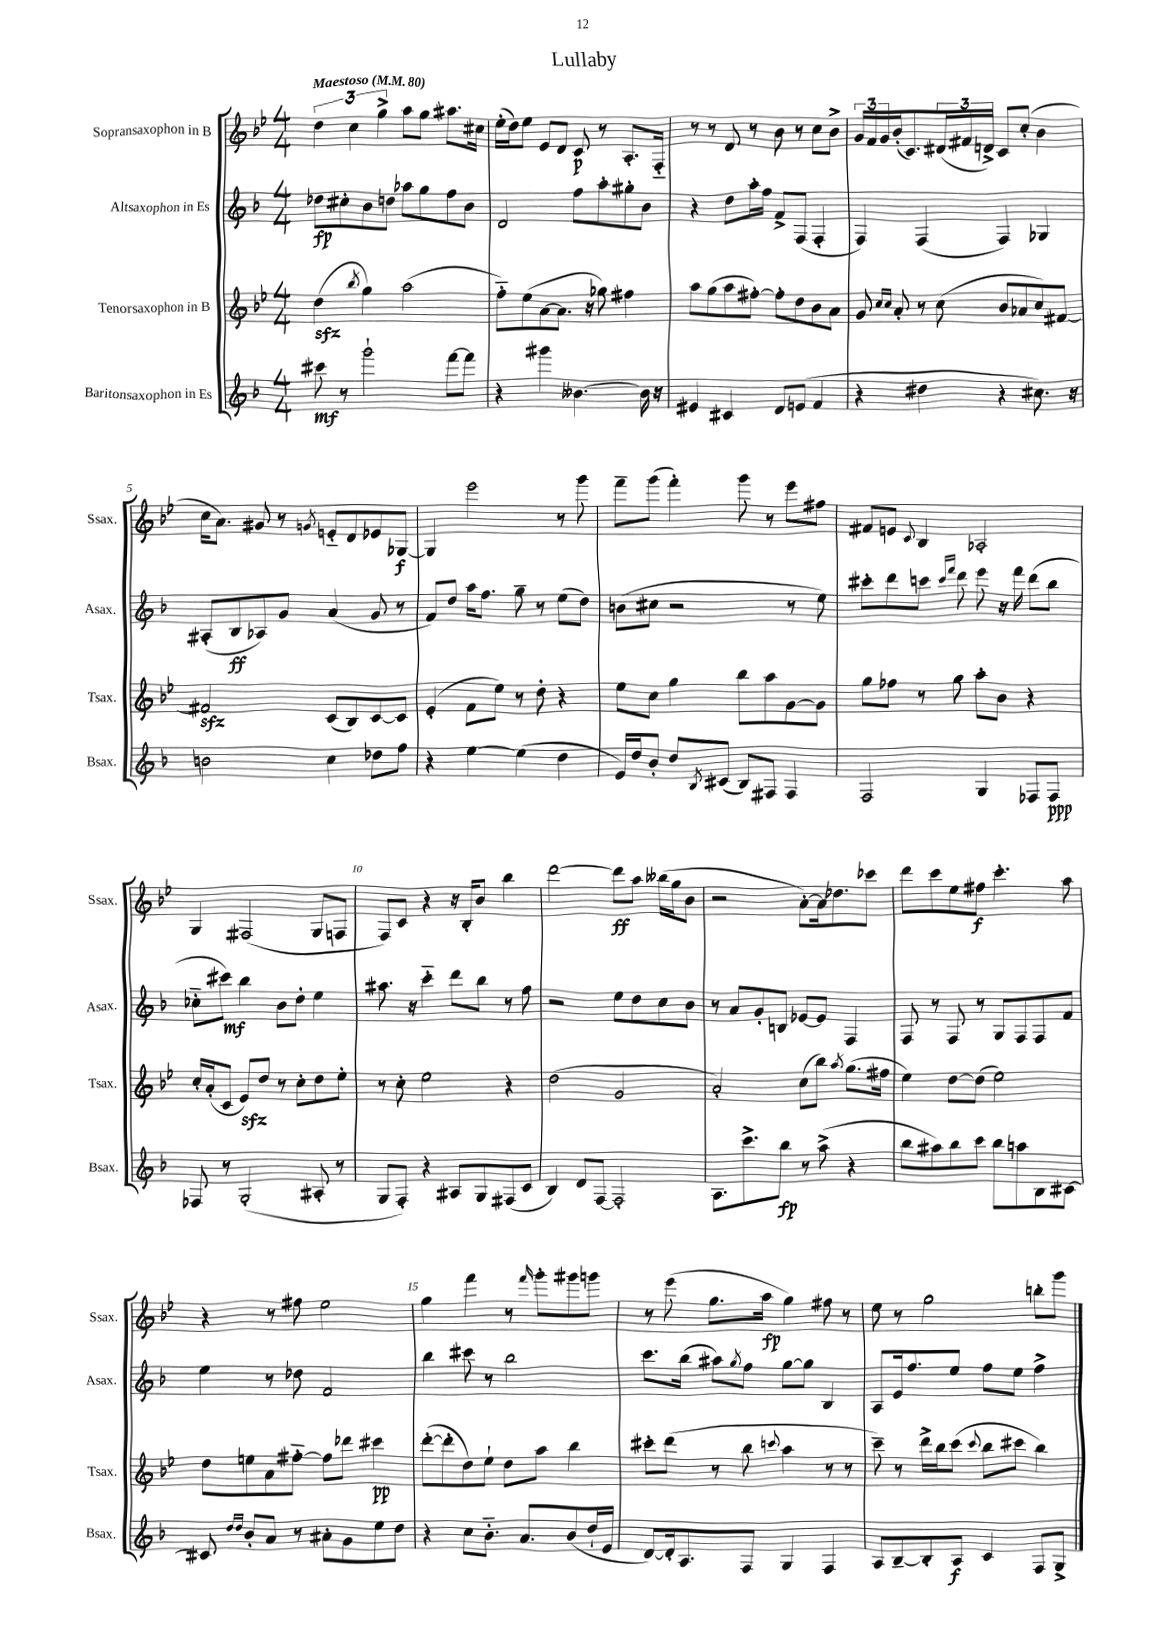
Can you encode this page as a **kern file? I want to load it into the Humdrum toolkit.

**kern	**dynam	**kern	**dynam	**kern	**dynam	**kern	**dynam
*part4	*part4	*part3	*part3	*part2	*part2	*part1	*part1
*staff4	*staff4	*staff3	*staff3	*staff2	*staff2	*staff1	*staff1
*I"Baritonsaxophon in Es	*	*I"Tenorsaxophon in B	*	*I"Altsaxophon in Es	*	*I"Sopransaxophon in B	*
*I'Bsax.	*	*I'Tsax.	*	*I'Asax.	*	*I'Ssax.	*
*clefG2	*	*clefG2	*	*clefG2	*	*clefG2	*
*k[b-]	*	*k[b-e-]	*	*k[b-]	*	*k[b-e-]	*
*M4/4	*	*M4/4	*	*M4/4	*	*M4/4	*
*MM80	*	*MM80	*	*MM80	*	*MM80	*
=1	=1	=1	=1	=1	=1	=1	=1
!	!	!	!	!	!	!LO:TX:a:B:t=Maestoso	!
8ccc#X\	mf	(4ddzz\	.	8dd-X\L	fp	6dd\	.
8r	.	.	.	8cc#X'\	.	.	.
.	.	.	.	.	.	6cc\	.
.	.	8qbb-/	.	.	.	.	.
2ggg`\	.	4gg\)	.	8b-\	.	.	.
.	.	.	.	.	.	6gg^\	.
.	.	.	.	8ddn\J	.	.	.
.	.	(2aa\	.	8aa-X\L	.	8aa\L	.
.	.	.	.	8gg\	.	8gg\J	.
[8fff\L	.	.	.	8ff\	.	8.aa#X\L	.
8fff\J]	.	.	.	8b-\J	.	.	.
.	.	.	.	.	.	16cc#X\Jk	.
=2	=2	=2	=2	=2	=2	=2	=2
4r	.	8ff\L)	.	2d/	.	(16ee-'\LL	.
.	.	.	.	.	.	16dd\J)	.
.	.	(8ee-\	.	.	.	8ee-\J	.
4ggg#X\	.	[8a\	.	.	.	8e-/L	.
.	.	8.a\J]	.	.	.	8d/J	.
[4.b--X\	.	.	.	8ff\L	.	8c/	p
.	.	16r	.	.	.	.	.
.	.	8gg-X\)	.	8aa'\	.	8r	.
.	.	4ff#X\	.	8gg#X'\	.	8.A'/L	.
16b--\]	.	.	.	8b-\J	.	.	.
16r	.	.	.	.	.	16F/Jk	.
=3	=3	=3	=3	=3	=3	=3	=3
4e#X/	.	8aa\L	.	4r	.	8r	.
.	.	(8gg\	.	.	.	8r	.
4c#X/	.	8aa\	.	8dd\L	.	8d/	.
.	.	[8ff#X'\J)	.	16aa'\L	.	8r	.
.	.	.	.	16ff\JJ	.	.	.
8d/L	.	8ff#'\L]	.	8f^/L	.	8b-\	.
(8en/J	.	8dd\	.	(8F/J	.	8r	.
4f/	.	8b-\	.	4F'/	.	8cc\L	.
.	.	8a\J	.	.	.	8b-^\J	.
=4	=4	=4	=4	=4	=4	=4	=4
4r	.	8g/	.	4F/)	.	24g/LL	.
.	.	.	.	.	.	24f/	.
.	.	.	.	.	.	24g/	.
.	.	16qqcc/LL	.	.	.	.	.
.	.	16qqcc/JJ	.	.	.	.	.
.	.	8a'/	.	.	.	(16b-'/J	.
.	.	.	.	.	.	8.c/)	.
4dd#X\	.	8r	.	(4F/	.	.	.
.	.	(8cc\	.	.	.	(24d#X/L	.
.	.	.	.	.	.	24f#X/	.
.	.	.	.	.	.	24dn^/JJ)	.
4r	.	8b-/L	.	4F/)	.	8c/L	.
.	.	8a-X/	.	.	.	(8cc'/J	.
8.cc#X\)	.	8cc/)	.	4G-X/	.	4b-\	.
.	.	[8f#X/J	.	.	.	.	.
16r	.	.	.	.	.	.	.
!!LO:LB:g=z
=5	=5	=5	=5	=5	=5	=5	=5
2bn\	.	2f#Xzz/]	.	(8A#X'/L	.	16cc\KL	.
.	.	.	.	.	.	8.a\J)	.
.	.	.	.	8B-/	ff	.	.
.	.	.	.	8A-X/)	.	8g#X/	.
.	.	.	.	8g/J	.	8r	.
.	.	.	.	.	.	8qgn/	.
4cc\	.	(8c/L	.	(4a/	.	8en/L	.
.	.	8B-/)	.	.	.	8d/	.
8dd-X\L	.	[8c/	.	8g/	.	8e-X/	.
8ff\J	.	8c/J]	.	8r	.	[8G-X/J	f
=6	=6	=6	=6	=6	=6	=6	=6
4r	.	(4e-'/	.	8f/L)	.	4G-/]	.
.	.	.	.	8dd/J	.	.	.
[4ee\	.	8f\L	.	16aa\KL	.	2eee-\	.
.	.	.	.	8.ff\J	.	.	.
.	.	8ee-\J)	.	.	.	.	.
(4ee\]	.	8r	.	8gg~\	.	.	.
.	.	8dd'\	.	8r	.	.	.
4dd\	.	4r	.	(8ee\L	.	8r	.
.	.	.	.	8dd\J)	.	8ggg\	.
=7	=7	=7	=7	=7	=7	=7	=7
16e/LL)	.	8ee-\L	.	(8bn\L	.	8fff~\L	.
16dd/J	.	.	.	.	.	.	.
8b-'/J	.	8cc\J	.	8cc#X\J	.	(8ggg\J	.
8dd/L	.	4gg\	.	2r	.	4fff'\)	.
8qB-/	.	.	.	.	.	.	.
(8c#X/J	.	.	.	.	.	.	.
8B-/L)	.	8bb-\L	.	.	.	8ggg\	.
8F#X/J	.	8aa\	.	.	.	8r	.
4F#/	.	[8g\	.	8r	.	8eee-\L	.
.	.	8g\J]	.	8ee\)	.	8ff#X\J	.
=8	=8	=8	=8	=8	=8	=8	=8
2F/	.	8gg\L	.	8ccc#X'\L	.	8f#X/L	.
.	.	8ff-X\J	.	8ddd\	.	8en/J	.
.	.	.	.	.	.	8qqc/	.
.	.	8r	.	8cccn\J	.	4B-/	.
.	.	.	.	16qqccc/LL	.	.	.
.	.	.	.	16qqfff/JJ	.	.	.
.	.	8gg\	.	8ddd\	.	.	.
4G/	.	8aa'\L	.	8eee\	.	2A-X'/	.
.	.	8b-\J	.	16r	.	.	.
.	.	.	.	16fff\	.	.	.
8F-X/L	.	4r	.	(8ddd\L	.	.	.
8F-/J	ppp	.	.	8bb-\J	.	.	.
!!LO:LB:g=z
=9	=9	=9	=9	=9	=9	=9	=9
8F-X/	.	16cc'/LL	.	8cc-X\L	.	4G/	.
.	.	(16a'/J	.	.	.	.	.
8r	.	8c/J	.	8ccc#X\J)	mf	.	.
(2G'/	.	8e-zz/L)	.	4bb-\	.	(2F#X/	.
.	.	8dd/J	.	.	.	.	.
.	.	8r	.	8b-\L	.	.	.
.	.	8cc'\L	.	8dd'\J	.	.	.
8A#X'/	.	8dd\	.	4ee\	.	8G/L	.
8r	.	8ee-'\J	.	.	.	8Fn/J	.
=10	=10	=10	=10	=10	=10	=10	=10
8G/L	.	8r	.	8.aa#X\	.	8F/L)	.
8F'/J)	.	8cc'\	.	.	.	8c/J	.
.	.	.	.	16r	.	.	.
4r	.	2ee-\	.	4ccc\	.	4r	.
8A#X/L	.	.	.	8ddd\L	.	16r	.
.	.	.	.	.	.	16B-'/KL	.
8G/	.	.	.	8bb-\J	.	8b-/J	.
(8F#X/	.	4r	.	8r	.	4bb-\	.
8c/J	.	.	.	8ff\	.	.	.
=11	=11	=11	=11	=11	=11	=11	=11
4B-/)	.	(2dd\	.	2r	.	[2ddd\	.
8d/L	.	.	.	.	.	.	.
[8F/J	.	.	.	.	.	.	.
2F'/]	.	2g/	.	8ee\L	.	8ddd\L]	ff
.	.	.	.	8dd\	.	8aa\J	.
.	.	.	.	8cc\	.	(16bb--X\LL	.
.	.	.	.	.	.	16gg\J	.
.	.	.	.	8b-\J	.	8b-\J	.
=12	=12	=12	=12	=12	=12	=12	=12
8.A\L	.	2a'/)	.	8r	.	2r	.
.	.	.	.	8a/L	.	.	.
8.ccc^\	.	.	.	.	.	.	.
.	.	.	.	8g'/	.	.	.
8bb-\J	fp	.	.	8Bn/J	.	.	.
8r	.	(8cc\L	.	[8e-X/L	.	[8a'\L)	.
(8aa^\	.	8bb-\J)	.	8e-/J]	.	16a\k]	.
.	.	.	.	.	.	8.dd-X\	.
.	.	8qaa/	.	.	.	.	.
4r	.	(8.gg\L	.	4F/	.	.	.
.	.	.	.	.	.	8ccc-X\J	.
.	.	16ff#X\Jk	.	.	.	.	.
=13	=13	=13	=13	=13	=13	=13	=13
8bb-\L	.	4ee-\)	.	8F/	.	8ddd\L	.
8aa#X\)	.	.	.	8r	.	8ccc\	.
8bb-\	.	[8dd\L	.	8F/	.	8ee-\	.
8ccc\J	.	(8dd\J]	.	8r	.	8ff#X\J	f
8bb-\L	.	2ee-\)	.	8G/L	.	4.ccc'\	.
8aan\	.	.	.	8F/	.	.	.
8B-\	.	.	.	8F/	.	.	.
[8c#X\J	.	.	.	8f/J	.	8aa\	.
!!LO:LB:g=z
=14	=14	=14	=14	=14	=14	=14	=14
8c#X/]	.	8dd\L	.	4ee\	.	4r	.
16qqdd/LL	.	.	.	.	.	.	.
16qqdd/JJ	.	.	.	.	.	.	.
8b-'/L	.	8een\	.	.	.	.	.
8a/J	.	8a\	.	8r	.	8r	.
8r	.	[8ff#X\J	.	8dd-X\	.	8ff#X\	.
8a#X'\L	.	8ff#\L]	.	2f/	.	2ee-\	.
8g\	.	8ddd-X\J	.	.	.	.	.
8ee\	.	4ccc#X\	pp	.	.	.	.
8dd\J	.	.	.	.	.	.	.
=15	=15	=15	=15	=15	=15	=15	=15
4r	.	([8ddd'\L	.	4bb-\	.	4gg\	.
.	.	8ddd'\]	.	.	.	.	.
8cc\L	.	8dd\)	.	8ccc#X\	.	4fff\	.
8.b-\J	.	8ee-`\J	.	8r	.	.	.
.	.	8dd\L	.	2bb-\	.	8r	.
8.a/L	.	.	.	.	.	.	.
.	.	.	.	.	.	16qqfff/	.
.	.	8aa\J	.	.	.	8ggg'\L	.
(8b-/	.	4bb-\	.	.	.	8ggg#X\	.
16dd`/L	.	.	.	.	.	8gggn\J	.
16e/JJ	.	.	.	.	.	.	.
=16	=16	=16	=16	=16	=16	=16	=16
[8d/L)	.	8ccc#X'\L	.	8.ccc\L	.	8r	.
16d'/k]	.	(8ddd\J	.	.	.	(8eee-\	.
8.A/	.	.	.	(16bb-\Jk	.	.	.
.	.	8r	.	8aa#X\L)	.	8.gg\L	.
.	.	.	.	8qgg/	.	.	.
8F/J	.	8bb-\	.	8ff\J	.	.	.
.	.	.	.	.	.	16aa\Jk	fp
.	.	8qqcccn/	.	.	.	.	.
4G/	.	4aa\	.	[8gg\L	.	4gg\)	.
.	.	.	.	8gg\J]	.	.	.
4F/	.	8r	.	4B-/	.	8ff#X\	.
.	.	8r	.	.	.	8r	.
=17	=17	=17	=17	=17	=17	=17	=17
8A/L	.	8ccc~\)	.	8A/L	.	8ee-\	.
[8B-~/	.	8r	.	16e/k	.	8r	.
.	.	.	.	8.ff/	.	.	.
8B-'/]	.	16ddd^\LL	.	.	.	2gg\	.
.	.	16bb-\J	.	.	.	.	.
8A/J	f	(8ccc\J	.	8ee/J	.	.	.
.	.	8qqccc/	.	.	.	.	.
4c/	.	8bb-\L	.	8ff\L	.	.	.
.	.	8ccc#X\J	.	8ee\J	.	.	.
8F/L	.	4bb-\)	.	4ff^\	.	8bbn'\L	.
8G^/J	.	.	.	.	.	8ggg\J	.
==	==	==	==	==	==	==	==
*-	*-	*-	*-	*-	*-	*-	*-
